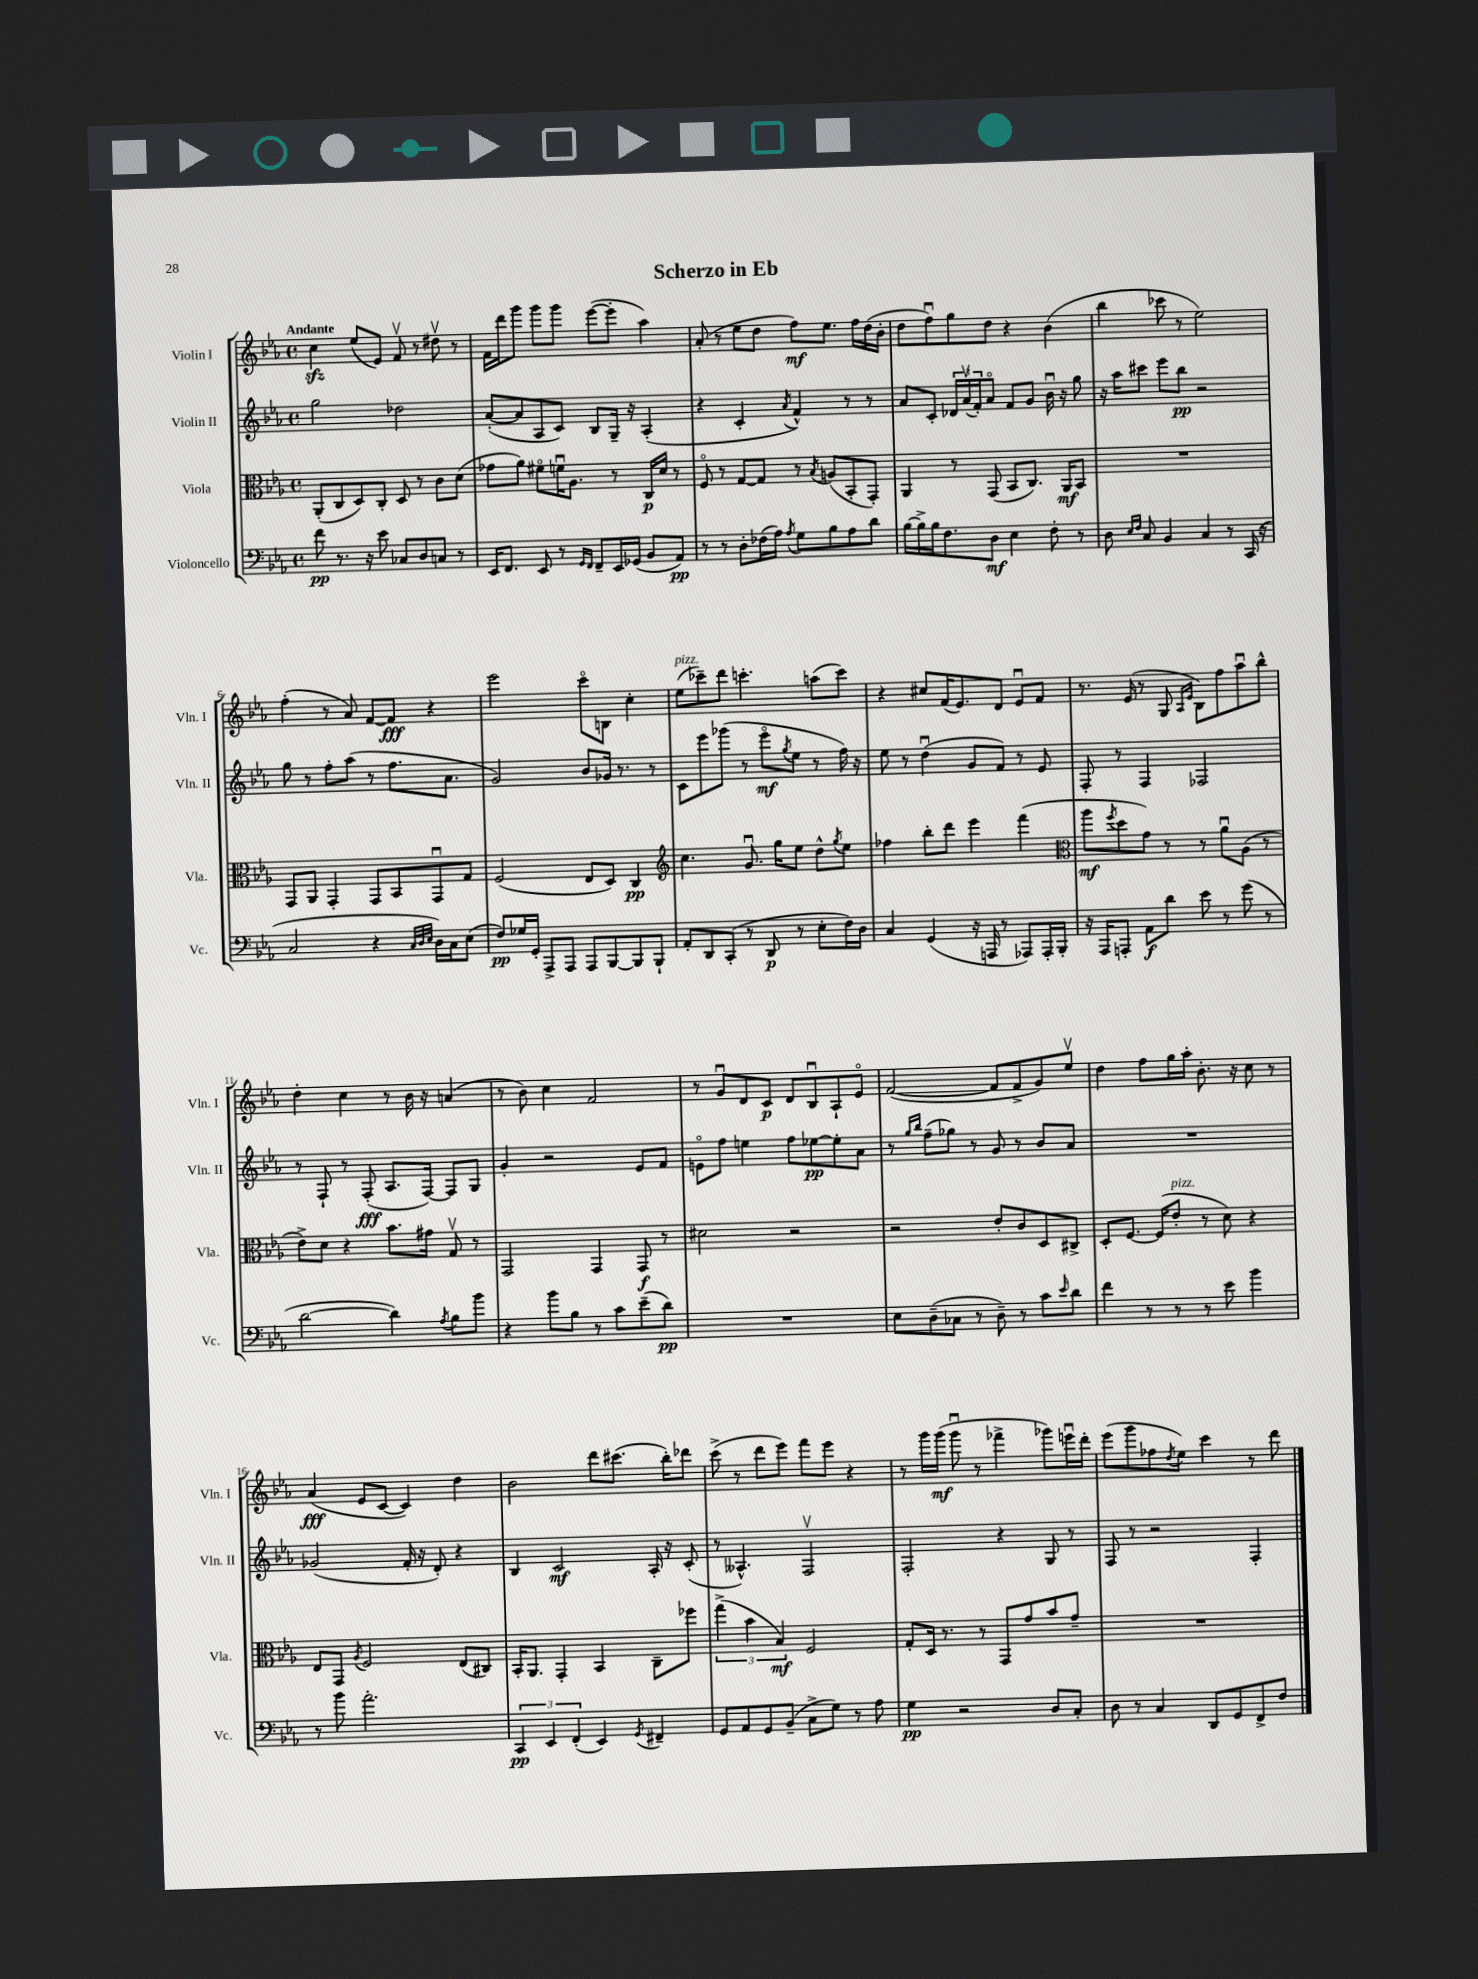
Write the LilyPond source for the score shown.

\header { title = "Scherzo in Eb" }
<<
\new StaffGroup <<
\new Staff = "s0" \with { instrumentName = "Violin I" shortInstrumentName = "Vln. I" } {
    \clef treble \key ees \major \defaultTimeSignature \time 4/4 \tempo "Andante"
    c''4\sfz ees''8( ees'8) f'8\upbow r8 dis''8\upbow r8 |
    f'16 d'''16 g'''8 g'''8 g'''8 ees'''8~( ees'''8-. aes''4) |
    aes'8-.( r8 ees''8 d''8 f''8\mf) ees''8. f''16 d''16( bes'16-. |
    d''8 f''8\downbow) g''8 d''8 r4 bes'4( |
    bes''4 ces'''8 r8 ees''2) |
    f''4-.( r8 aes'8) f'8~ f'8\fff r4 |
    ees'''2 c'''8\flageolet b8 c''4-. |
    ees''8^\markup { \italic "pizz." }( ces'''8--) d'''8 c'''4.-. a''8( c'''8) |
    r4 cis''8 f'16( ees'8.) d'8 ees'8\downbow f'8 |
    r8. ees'16( r8 g8 \grace { aes16 ees'16 } bes8) f''8 aes''8\downbow bes''8-^ |
    d''4-. c''4 r8 bes'16 r16 a'4( |
    r8 bes'8) c''4 f'2 |
    r8 g'8\downbow d'8 c'8\p d'8 bes8\downbow aes8-! ees'8\flageolet |
    f'2~( f'8 f'8-> g'8) ees''8\upbow |
    d''4 f''8 g''16 aes''16-. bes'8.-. r16 c''8 r8 |
    aes'4\fff( ees'8 c'8~ c'4) d''4 |
    bes'2 d'''8 cis'''8.( bes''16-.) des'''8 |
    c'''8->( r8 d'''8 ees'''8) f'''8 ees'''8 r4 |
    r8 g'''16 g'''16\mf( g'''8\downbow r8 fes'''4-> ges'''8) e'''16\downbow d'''16-. |
    ees'''8( g'''8 fes''8 \acciaccatura { d''8 } ees''8) c'''4 r8 d'''8 \bar "|." |
}
\new Staff = "s1" \with { instrumentName = "Violin II" shortInstrumentName = "Vln. II" } {
    \clef treble \key ees \major \defaultTimeSignature \time 4/4
    g''2 des''2 |
    aes'8~-.( aes'8 aes8 c'8) bes8 g16-- r16 aes4-.( |
    r4 c'4-. \acciaccatura { aes'8 } f'4-^) r8 r8 |
    aes'8 c'8-. \tuplet 3/2 { des'16 aes'16\upbow( f'16-.) } aes'8\flageolet f'8 g'8 bes'16\downbow r16 g''8 |
    r16 aes''16 cis'''8 ees'''8 bes''8\pp r2 |
    g''8 r8 f''8-. aes''8( r8 f''8. aes'8. |
    g'2) bes'8 ges'16 r8. r8 |
    c'8 ees'''8 ges'''8( r8 ees'''8\flageolet\mf \acciaccatura { g''8 } ees''8 r8 f''16) r16 |
    ees''8 r8 d''4\downbow( g'8 f'8) r8 ees'8 |
    f8-. r8 f4 fes2 |
    r8 f8-! r8 f8-.\fff( aes8. f16~) f8 g8 |
    g'4-. r2 ees'8 f'8 |
    e'8\flageolet f''8 e''4 f''8 ees''8~\pp ees''8-. aes'8 |
    r8 \grace { g''16 bes''16 } f''8--( ges''8) r8 g'8 r8 bes'8 aes'8 |
    R1 |
    ges'2( f'16-. r16 d'8-.) r4 |
    bes4 c'2\mf aes16-. r16 c'8-.( |
    r8 aeses4.-^) f2\upbow |
    f2-. r4 g8 r8 |
    f8 r8 r2 f4-. \bar "|." |
}
\new Staff = "s2" \with { instrumentName = "Viola" shortInstrumentName = "Vla." } {
    \clef alto \key ees \major \defaultTimeSignature \time 4/4
    aes,8-.( c8 d8) c8-. d8 r8 c'8 d'8( |
    ges'8 aes'8) fis'8\flageolet f'16\downbow aes8. r8 c16\p d'16 r8 |
    f8\flageolet r8 g8~ g8 r8 \acciaccatura { bes8 } a8( bes,8-. g,8-.) |
    aes,4 r8 g,8( bes,8 c8.) aes,16\mf bes,8 |
    R1 |
    g,8 aes,8 g,4-. g,8 bes,8 g,8\downbow g8 |
    f2( ees8 d8) c4\pp |
    \clef treble c''4. g'8.\downbow g''16 ees''8 d''8-^ \acciaccatura { g''8 } ees''8 |
    fes''4 bes''8-. d'''8 ees'''4 f'''4( |
    \clef alto aes''8\mf \acciaccatura { f''8 } d''8 g'8) r8 r8 aes'8\downbow aes8( r8 |
    ees'8->) d'8 r4 bes'8. gis'16 g8\upbow r8 |
    g,2 g,4 g,8\f r8 |
    dis'2 r2 |
    r2 ees'8-. c'8 d8 cis8-> |
    d8-. f8.~ f16( ees'8-.^\markup { \italic "pizz." } r8 d'8) r4 |
    ees8 g,8 \acciaccatura { aes8 } f2 ees8( cis8) |
    bes,16-. aes,8. g,4-. bes,4 c8-- fes''8 |
    \tuplet 3/2 { g''4->( bes'4 bes4\mf) } f2 |
    g8-. d16 r8. r8 g,8 g'8 bes'8 g'8-- |
    R1 \bar "|." |
}
\new Staff = "s3" \with { instrumentName = "Violoncello" shortInstrumentName = "Vc." } {
    \clef bass \key ees \major \defaultTimeSignature \time 4/4
    f'8\pp r8. r16 ees'8 ces8 d8 c8 r8 |
    ees,16 f,8. ees,8 r8 \grace { g,16 f,16 } f,8-- ees,16 ges,16( bes,8 aes,8\pp) |
    r8 r8 d8-. fes16( aes16) \acciaccatura { aes8 } g8 bes8 aes8 d'8 |
    bes16~ bes16-> bes16 f8. d8\mf ees4 f8-. r8 |
    d8 \grace { ees16 f16 } c8 bes,4 c4 r8 c,16( r16 |
    c2 r4 \grace { c32 d32 ees32 } d16) c16 ees8( |
    f8\pp) ges16 g,16-. aes,,8-> aes,,8 aes,,8 bes,,8~ bes,,8 bes,,8-! |
    aes,8-. d,8 c,8-.( r8 d,8\p r8 ees8-. f16) d16 |
    c4 g,4( r16 a,,16 r8 aes,,8) aes,,16-. bes,,16-. |
    r16 aes,,16 a,,8-. aes,8\f d'8 ees'8 r8 g'8( r8 |
    d'2~ d'4) \acciaccatura { aes8 } bes8 bes'8 |
    r4 bes'8 bes8 r8 c'8 ees'8--( d'8\pp) |
    R1 |
    ees8 d8--( ces8 r8 d8--) r8 c'8 \grace { ees'16 } d'8 |
    f'4 r8 r8 r8 ees'8 bes'4 |
    r8 bes'8 aes'2.-. |
    \tuplet 3/2 { c,4\pp ees,4 f,4-.( } ees,4) \acciaccatura { g,8 } fis,4-- |
    g,8 aes,8 g,8 bes,8--( c8-> g8) r8 aes8 |
    g4\pp r2 d8 c8-. |
    d8 r8 c4 d,8 g,8 f,8-> f8 \bar "|." |
}
>>
>>
